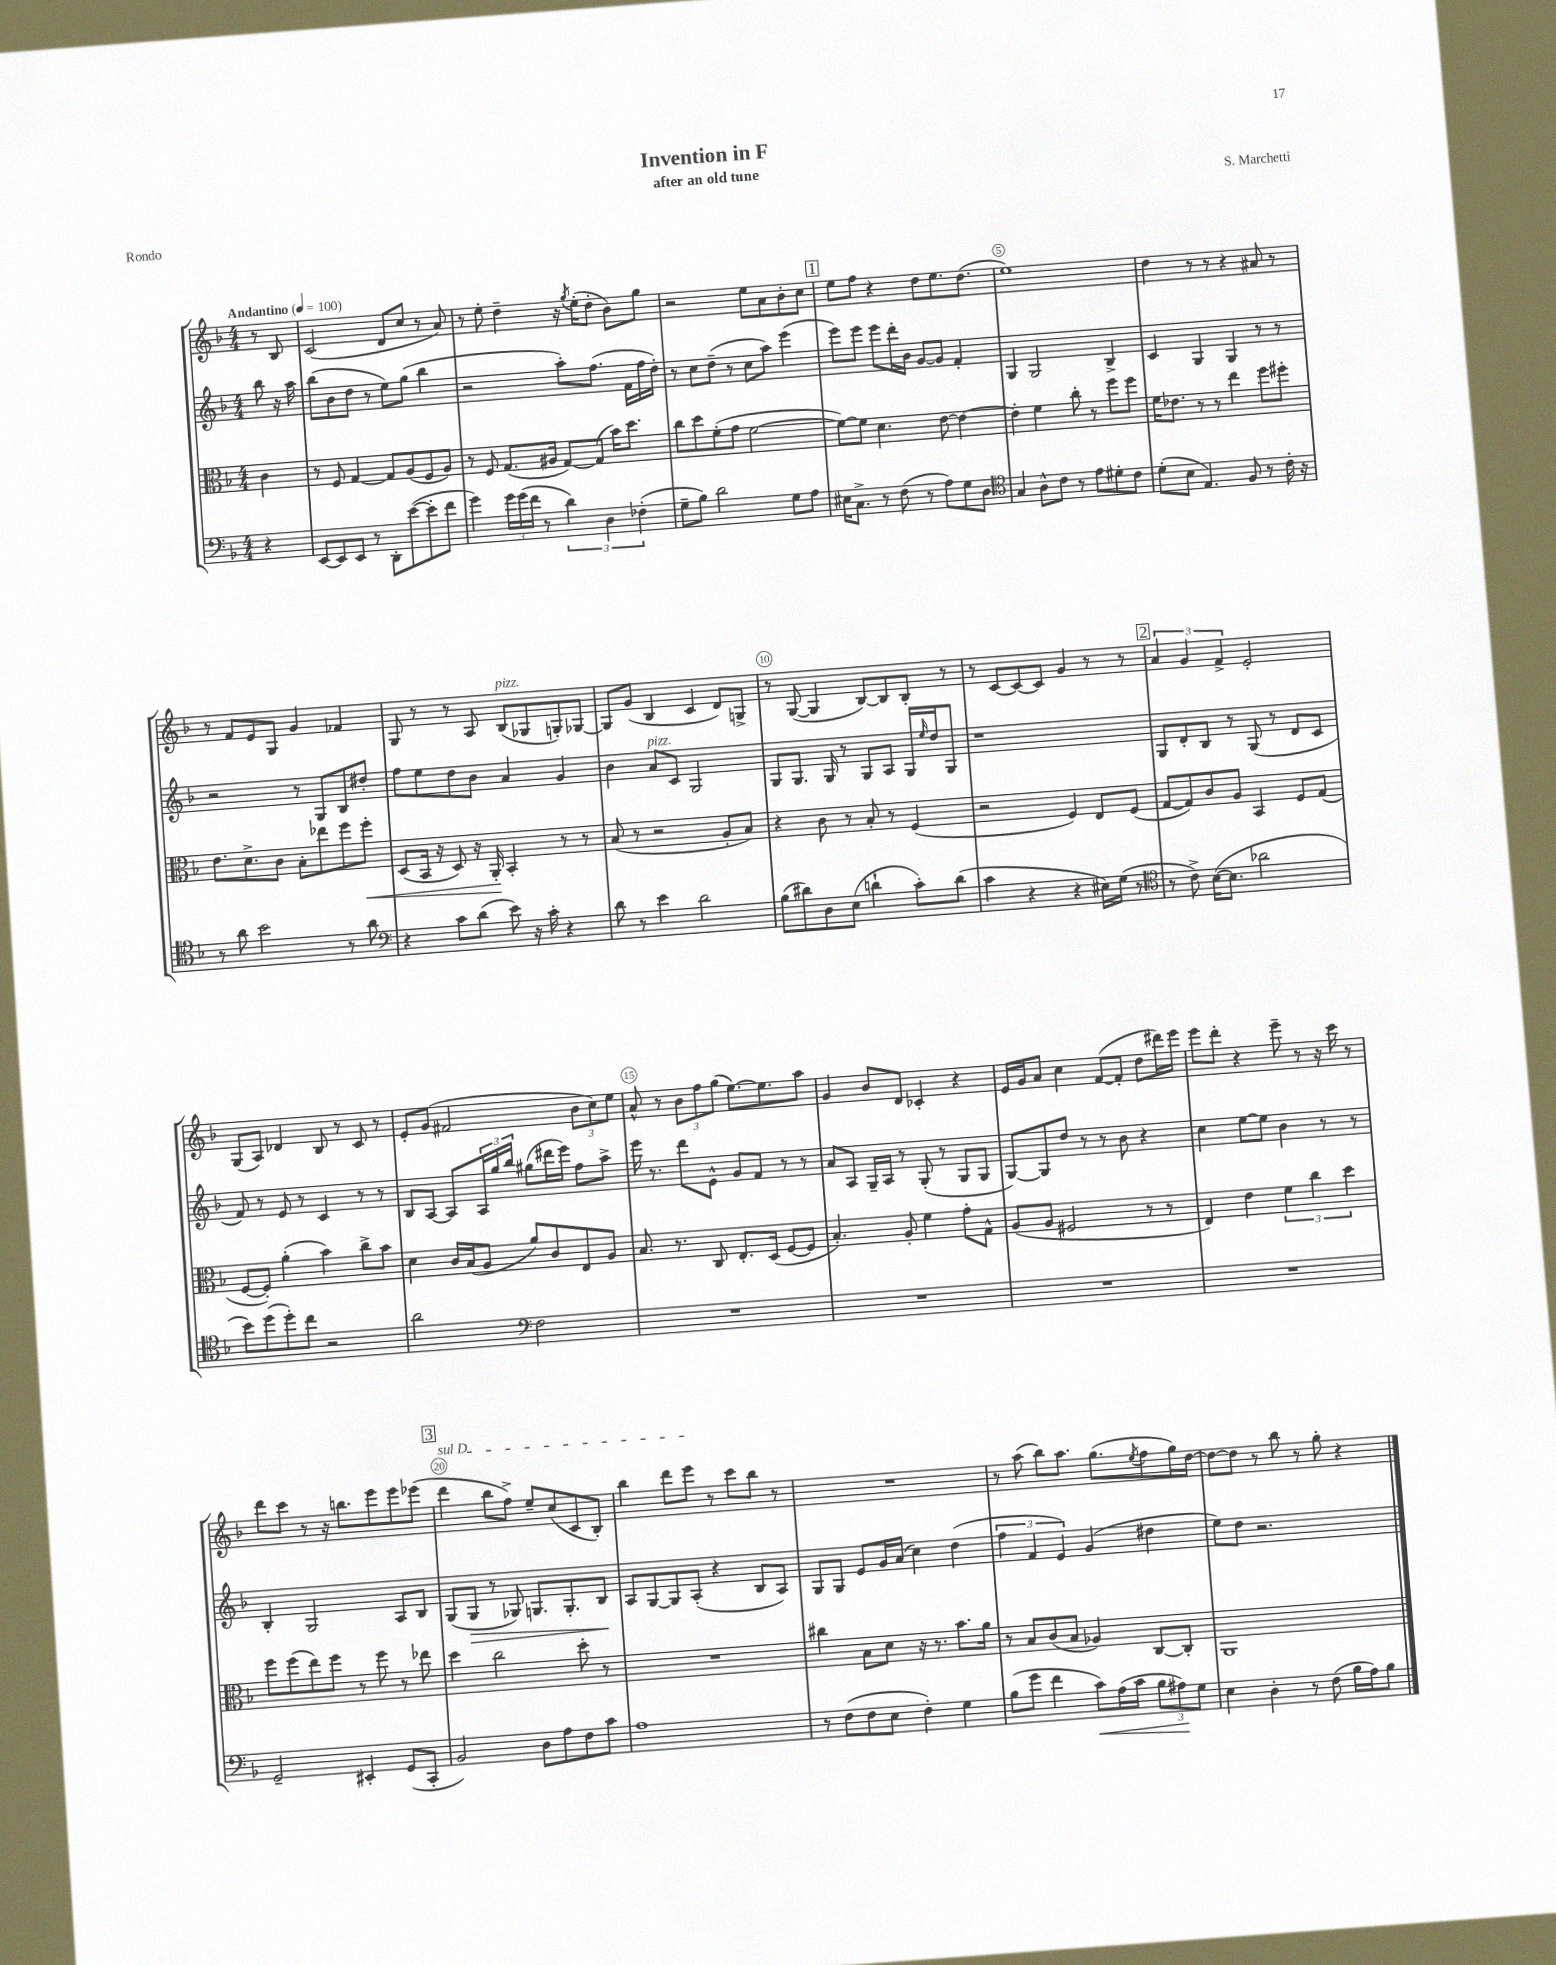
\header { title = "Invention in F" composer = "S. Marchetti" subtitle = "after an old tune" piece = "Rondo" }
<<
\new StaffGroup <<
\new Staff = "s0" {
    \clef treble \key f \major \numericTimeSignature \time 4/4 \partial 4 \tempo "Andantino" 4 = 100
    r8 bes8 |
    c'2( d'8 c''8 r8 a'8) |
    r8 e''8-. d''4-- r16 \acciaccatura { g''8 } e''16-.( d''8-. bes'8) g''8 |
    r2 e''8 a'8 bes'8-. c''8 |
    \mark \markup { \box "1" } e''8 f''8 r4 d''8 e''8. d''8.( |
    e''1) |
    d''4 r8 r8 r4 ais'8 r8 |
    r8 f'8 e'8 g8 g'4 fes'4 |
    g8 r8 r8 a8 bes8^\markup { \italic "pizz." }( ges8 g8-.) ges8~ |
    ges8 g'8( bes4 c'4 d'8) g8-> |
    r8 g8~( g4 bes8~) bes8 bes8-. r8 |
    r8 c'8~ c'8~ c'8 g'4 r8 r8 |
    \mark \markup { \box "2" } \tuplet 3/2 { a'4 g'4 f'4-> } e'2-. |
    g8( a8) des'4 bes8 r8 c'8 r8 |
    e'8-. g'8( fis'2 \tuplet 3/2 { bes'8 c''8) e''8 } |
    a'8-^ r8 \tuplet 3/2 { bes'8 f''8 g''8( } e''8.~) e''8. a''8 |
    g'4 bes'8 d'8 ces'4-. r4 |
    e'16 g'16 a'8 c''4 f'8~( f'8-. d''8 dis'''16) e'''16 |
    e'''8 d'''8-. r4 e'''8-- r8 r16 c'''16 r8 |
    d'''8 c'''8 r8 r16 b''8. e'''8 e'''8 ees'''8( |
    \mark \markup { \box "3" } \once \override TextSpanner.bound-details.left.text = \markup { \italic "sul D" } d'''4\startTextSpan bes''8 f''8->) e''8-- c''8( c'8 bes8-.) |
    bes''4 d'''8 e'''8\stopTextSpan r8 c'''8 bes''8 r8 |
    R1 |
    r8 a''8( bes''8) a''8. g''8.( \acciaccatura { e''8 } f''8 g''16) d''16~ |
    d''8~ d''8 r8 bes''8 r8 g''8-. r4 \bar "|." |
}
\new Staff = "s1" {
    \clef treble \key f \major \numericTimeSignature \time 4/4 \partial 4
    bes''8 r16 a''16 |
    bes''8( bes'8 d''8 r8 e''8) g''8( bes''4 |
    r2 a''8-.) f''8.( f'16 f''16 d''16-.) |
    r8 c''8 d''8--( r8 c''8 a''8) e'''4( |
    \mark \markup { \box "1" } e'''8) e'''8 e'''8 d'''16-. bes'16 g'8~ g'8 f'4-. |
    g4 g2 bes4-> |
    c'4 g4 g4 r8 r8 |
    r2 r8 g8 bes8 dis''8-. |
    f''8 e''8 d''8 bes'8 a'4 g'4 |
    bes'4 a'8^\markup { \italic "pizz." } c'8 g2 |
    g8 g8. g16 r8 g8 a8 g16 \grace { e''16 } d''16 g8 |
    r1 |
    \mark \markup { \box "2" } g8 d'8-. bes8 r8 g8( r8 d'8 c'8 |
    f'8) r8 e'8 r8 c'4 r8 r8 |
    bes8 a8~ a8 \tuplet 3/2 { a16 g''16 bes''16 } gis''8( dis'''16 e'''16) f''8 a''8-> |
    e'''16 r8. d'''8 e'8-^ g'8 f'8 r8 r8 |
    a'8 a8 g16-- a16 r8 g8-.( r8 g8 g8 |
    g8~) g8 d''8 r8 r8 bes'8 r4 |
    c''4 e''8~ e''8 bes'4 r8 r8 |
    bes4-. g2 a8 bes8 |
    \mark \markup { \box "3" } g8( g8\> r8 ges8) g8. g8.-. bes8\! |
    a8 g8~ g8 a8-.( r4 bes8 a8) |
    g8 g8 e'8 g'16 a'16( c''4) d''4( |
    \tuplet 3/2 { f''4 f'4 e'4) } g'4( dis''4 |
    e''8) d''8 r2. \bar "|." |
}
\new Staff = "s2" {
    \clef alto \key f \major \numericTimeSignature \time 4/4 \partial 4
    c'4 |
    r8 f8 g4~ g8 a8( f8 a8) |
    r8 f8 g8.( ais16 g8~) g8( bes'16) d''8. |
    c''8 d''8 f'8-.( g'8 f'2~ |
    \mark \markup { \box "1" } f'8~) f'8 d'4. e'8~ e'4~ |
    e'4-. f'4 c''8-. r8 f''8 f''8 |
    f'16 ees'8. r8 r8 e''4 f''8 fis''8-. |
    e'8. d'8.-> c'8 bes8-. ees''8 f''8 f''8-.\< |
    d8( bes,16 r16 d8) r16 a,16-.\! bes,4-. r8 r8 |
    bes8( r8 r2 a8-. bes8) |
    r4 c'8 r8 bes8-. r8 f4( |
    r2 f4) e8 f8( |
    \mark \markup { \box "2" } g8~ g8) c'8 a8 bes,4 f8 g8( |
    f8~ f8-.) a'4-.( bes'4) c''8-> bes'8 |
    d'4 c'16 bes16( a8 a'8) c'8 e8 a8 |
    bes8. r8. c8 e8.-. d16( f8~ f8 |
    bes4.-.) a8-. f'4 g'8-. g8-^ |
    a8( a8 fis2 r8 r8 |
    e4) e'4 \tuplet 3/2 { f'4 c''4 d''4 } |
    f''8 f''8( e''8) f''8 r8 f''8 r8 ees''8 |
    \mark \markup { \box "3" } d''4 c''2 d''8-. r8 |
    R1 |
    cis''4 bes8 d'8 r16 r8. bes'8. a'16 |
    r8 bes8 c'8( bes8 aes4) c8~ c8-. |
    a,1 \bar "|." |
}
\new Staff = "s3" {
    \clef bass \key f \major \numericTimeSignature \time 4/4 \partial 4
    r4 |
    e,8~ e,8 e,8 r8 d,8-. e'8~( e'8-. f'8 |
    g'4) \tuplet 3/2 { g'16 g'16( f'16 } r8 \tuplet 3/2 { d'4) d4 fes4-.( } |
    g8-- bes8) d'2 g8 a8 |
    \mark \markup { \box "1" } eis16 c8.-> r8 f8( r8 a8) g8 d8 |
    \clef tenor g4 a8-^ c'8 r8 e'8 dis'8-. c'8 |
    d'8-.( bes8 e4.) f8 r8 c'16-. r16 |
    r8 a'8 bes'2 r8 a'8 |
    \clef bass r4 c'8 d'8( e'8) r16 c'16-. r4 |
    d'8 r8 e'4 d'2 |
    bes8( dis'8) d8 e8( d'4-! c'8-.) d'8( |
    c'4 r4 r4 eis16) g16( r8 |
    \mark \markup { \box "2" } \clef tenor r8 c'8->) bes16~( bes8. aes'2 |
    bes'8) d''8( d''8-.) c''8 r2 |
    a'2 \clef bass f2 |
    R1 |
    R1 |
    R1 |
    R1 |
    g,2-- eis,4-. g,8( c,8-. |
    \mark \markup { \box "3" } bes,2) d8 a8 f8 c'8 |
    a1 |
    r8 f8( f8 e8 f4-.) g4 |
    bes8( g'8 f'4 c'8\<) a16( c'16 \tuplet 3/2 { bes8 ais8\!) g8 } |
    e4 d4-. r8 f8( bes16 a16) bes8 \bar "|." |
}
>>
>>
\layout { \context { \Score \override BarNumber.break-visibility = ##(#f #t #t) barNumberVisibility = #(every-nth-bar-number-visible 5) \override BarNumber.stencil = #(make-stencil-circler 0.1 0.3 ly:text-interface::print) } }
